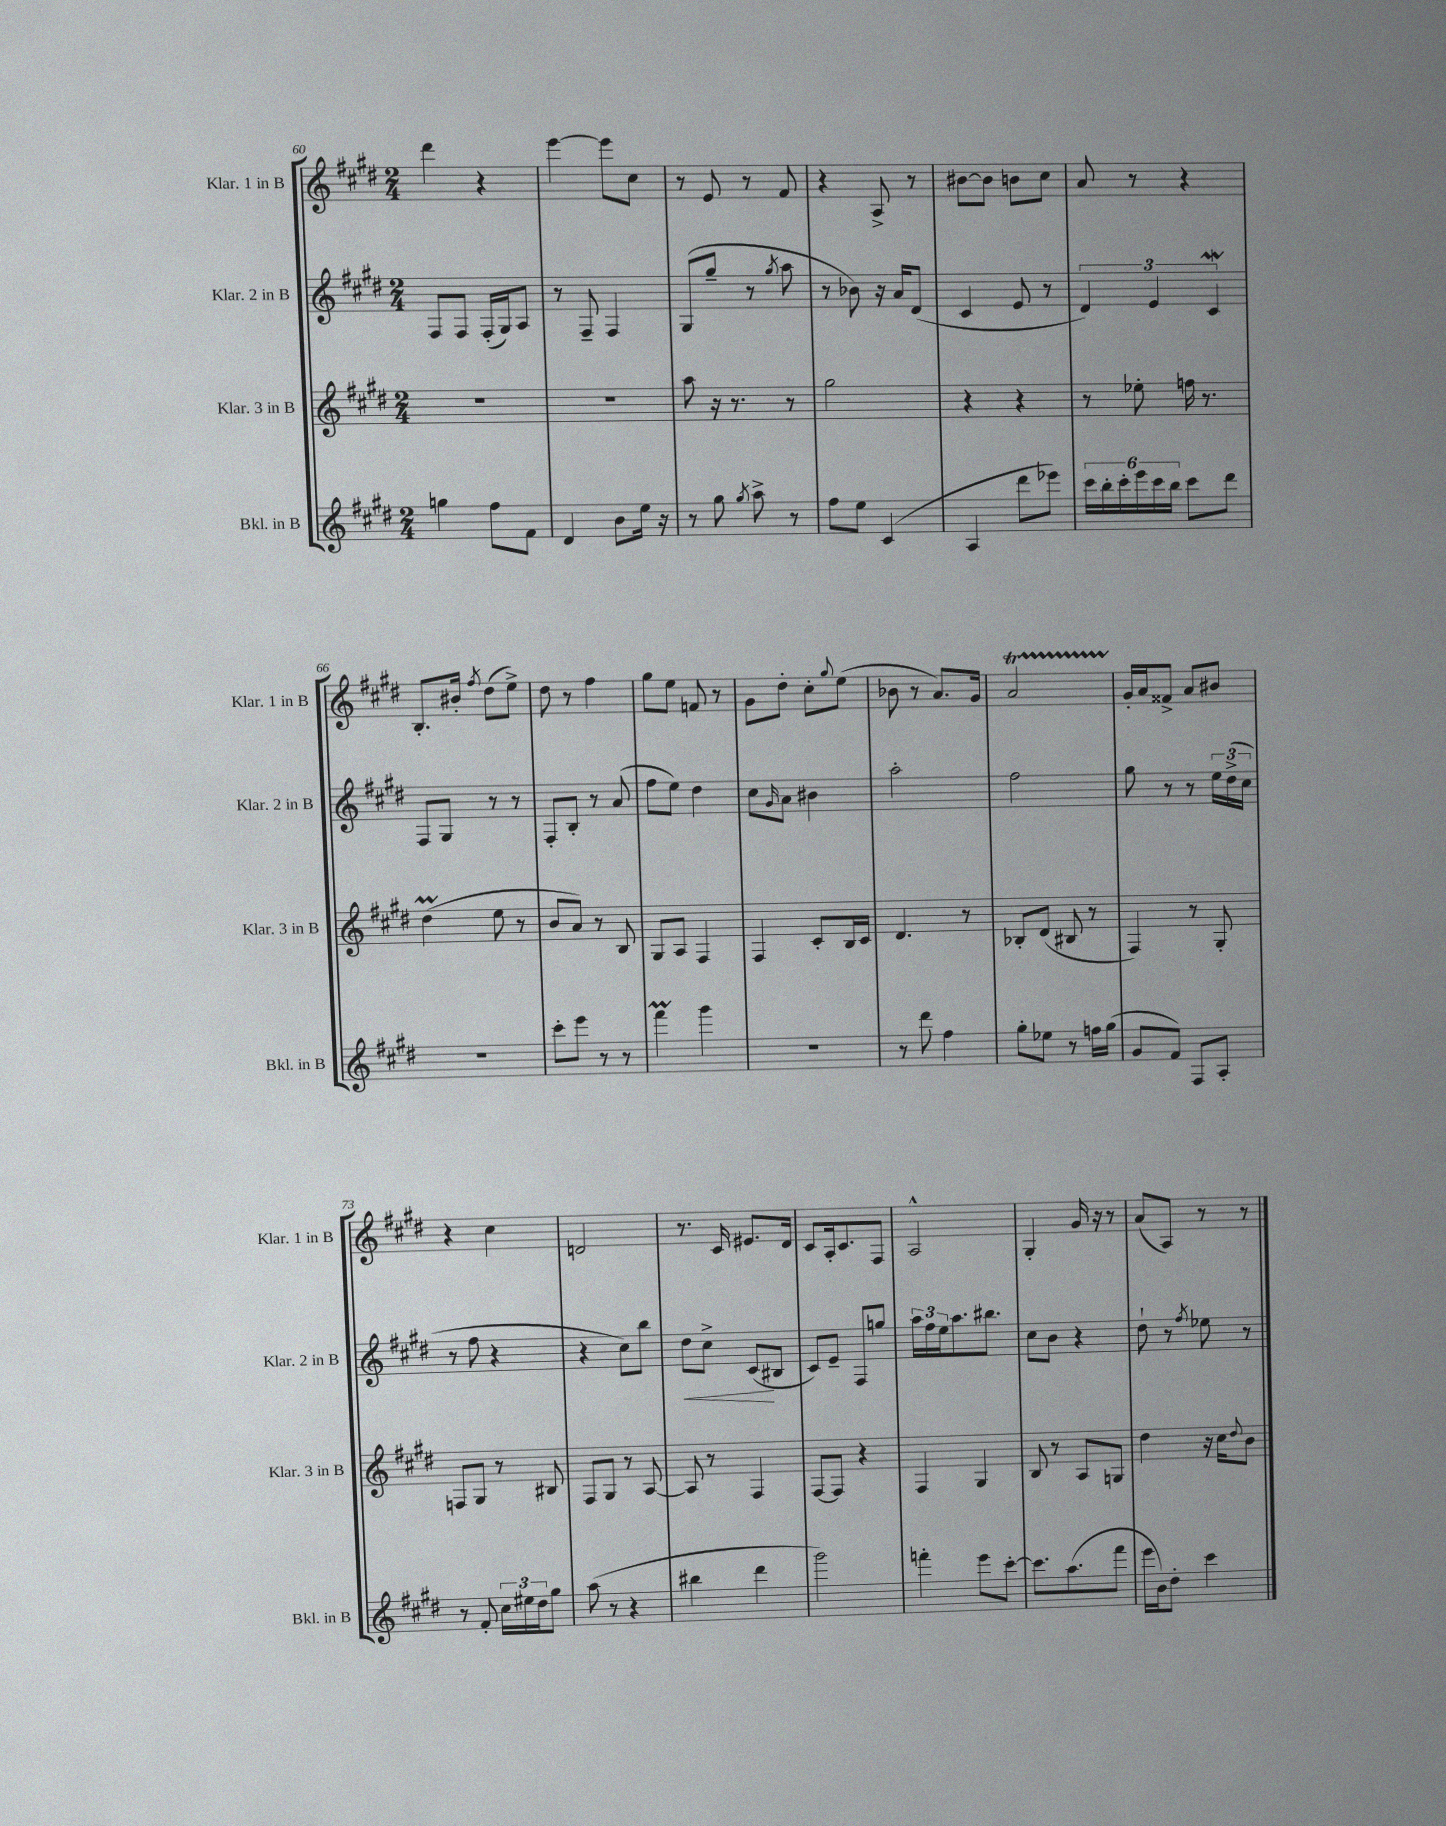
<<
\new StaffGroup <<
\new Staff = "s0" \with { instrumentName = "Klar. 1 in B" shortInstrumentName = "Klar. 1 in B" } {
    \clef treble \key e \major \numericTimeSignature \time 2/4
    dis'''4 r4 |
    e'''4~ e'''8 cis''8 |
    r8 e'8 r8 fis'8 |
    r4 a8-> r8 |
    bis'8~ bis'8 b'8 cis''8 |
    a'8 r8 r4 |
    b8.-. bis'16-. \acciaccatura { fis''8 } dis''8( e''8->) |
    dis''8 r8 fis''4 |
    gis''8 e''8 f'8 r8 |
    gis'8 dis''8-. cis''8-. \appoggiatura { gis''8 } e''8( |
    bes'8 r8 a'8.) gis'16 |
    a'2\startTrillSpan |
    gis'16-.\stopTrillSpan a'16 fisis'8-> a'8 bis'8 |
    r4 cis''4 |
    d'2 |
    r8. cis'16 eis'8. dis'16 |
    cis'8 a16-. cis'8. fis8 |
    a2-^ |
    gis4-. gis'16 r16 r8 |
    a'8( a8) r8 r8 \bar "|." |
}
\new Staff = "s1" \with { instrumentName = "Klar. 2 in B" shortInstrumentName = "Klar. 2 in B" } {
    \clef treble \key e \major \numericTimeSignature \time 2/4
    fis8 fis8 fis16-.( gis16) a8 |
    r8 fis8-- fis4 |
    gis8( gis''8-- r8 \acciaccatura { gis''8 } a''8 |
    r8 bes'8) r16 a'16 dis'8( |
    cis'4 e'8 r8 |
    \tuplet 3/2 { dis'4) e'4 cis'4\mordent } |
    fis8 gis8 r8 r8 |
    fis8-. b8-. r8 a'8( |
    fis''8 e''8) dis''4 |
    cis''8 \grace { gis'16 } a'8 bis'4 |
    a''2-. |
    fis''2 |
    gis''8 r8 r8 \tuplet 3/2 { e''16 dis''16->( cis''16 } |
    r8 fis''8 r4 |
    r4 cis''8) b''8 |
    dis''8\< cis''8-> cis'8\!( bis8 |
    cis'8) e'8-- fis8 g''8 |
    \tuplet 3/2 { a''16 fis''16 e''16 } a''8. bis''8. |
    cis''8 b'8 r4 |
    dis''8-! r8 \acciaccatura { fis''8 } ees''8 r8 \bar "|." |
}
\new Staff = "s2" \with { instrumentName = "Klar. 3 in B" shortInstrumentName = "Klar. 3 in B" } {
    \clef treble \key e \major \numericTimeSignature \time 2/4
    R2 |
    R2 |
    a''8 r16 r8. r8 |
    gis''2 |
    r4 r4 |
    r8 ees''8-. f''16 r8. |
    dis''4\prall( e''8 r8 |
    b'8 a'8) r8 b8 |
    gis8 a8 fis4 |
    fis4 cis'8-. b16 cis'16 |
    dis'4. r8 |
    bes8-. dis'8( bis8 r8 |
    fis4) r8 gis8-. |
    f8 gis8 r8 bis8 |
    fis8 gis8 r8 a8~ |
    a8 r8 fis4 |
    fis8~ fis8 r4 |
    fis4 gis4 |
    b8 r8 a8 g8 |
    dis''4 r16 cis''16 \appoggiatura { dis''8 } b'8 \bar "|." |
}
\new Staff = "s3" \with { instrumentName = "Bkl. in B" shortInstrumentName = "Bkl. in B" } {
    \clef treble \key e \major \numericTimeSignature \time 2/4
    g''4 fis''8 fis'8 |
    dis'4 b'8 e''16 r16 |
    r8 gis''8 \acciaccatura { gis''8 } a''8-> r8 |
    fis''8 e''8 cis'4( |
    a4 dis'''8 ees'''8) |
    \tuplet 6/4 { cis'''16 b''16-. cis'''16-. e'''16 cis'''16 b''16 } cis'''8 dis'''8 |
    r2 |
    cis'''8-. e'''8 r8 r8 |
    fis'''4\prall gis'''4 |
    R2 |
    r8 dis'''8 fis''4 |
    gis''8-. ees''8 r8 f''16 gis''16( |
    gis'8 fis'8) fis8 a8-. |
    r8 fis'8-. \tuplet 3/2 { cis''16 eis''16 dis''16 } gis''8 |
    a''8( r8 r4 |
    bis''4 dis'''4 |
    gis'''2) |
    f'''4-. e'''8 cis'''8~-. |
    cis'''8. a''8.( fis'''8 |
    e'''16 b'16) dis''8-. cis'''4 \bar "|." |
}
>>
>>
\layout { \context { \Score currentBarNumber = #60 } }
